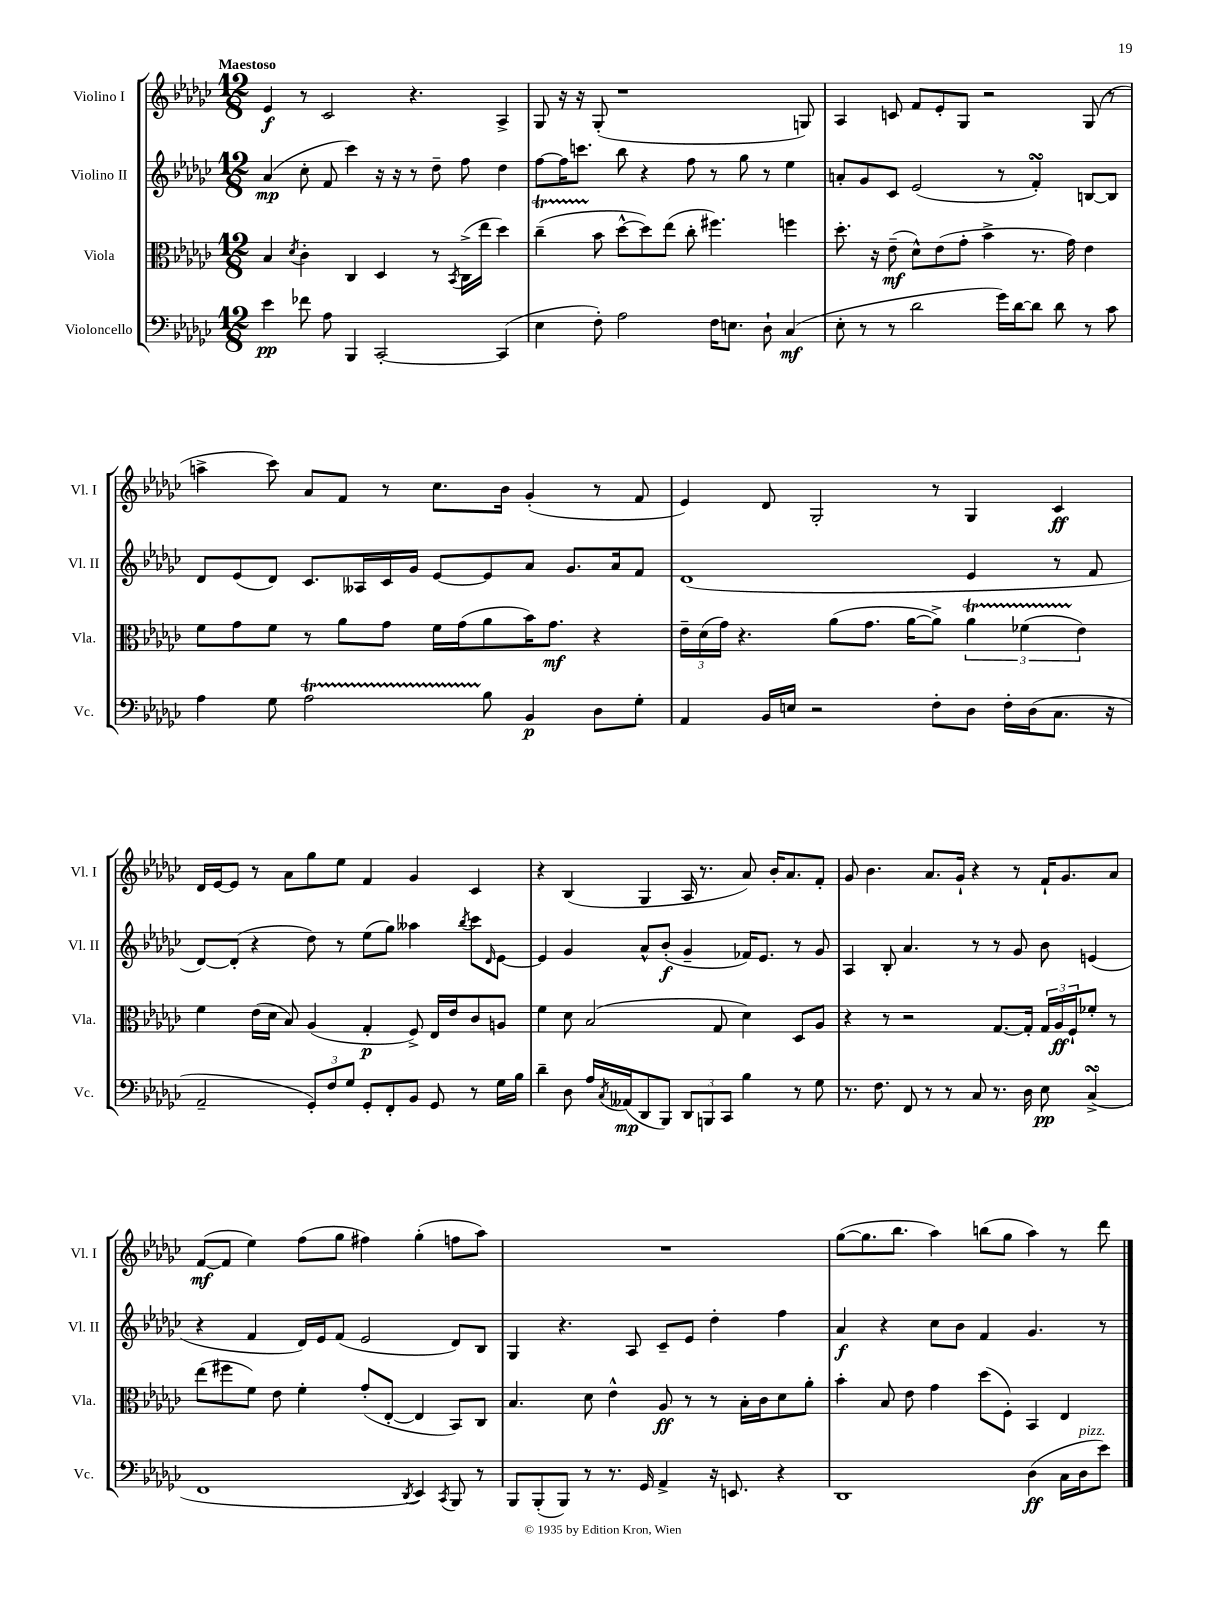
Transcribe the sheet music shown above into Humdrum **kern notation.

**kern	**dynam	**kern	**dynam	**kern	**dynam	**kern	**dynam
*part4	*part4	*part3	*part3	*part2	*part2	*part1	*part1
*staff4	*staff4	*staff3	*staff3	*staff2	*staff2	*staff1	*staff1
*I"Violoncello	*	*I"Viola	*	*I"Violino II	*	*I"Violino I	*
*I'Vc.	*	*I'Vla.	*	*I'Vl. II	*	*I'Vl. I	*
*clefF4	*	*clefC3	*	*clefG2	*	*clefG2	*
*k[b-e-a-d-g-c-]	*	*k[b-e-a-d-g-c-]	*	*k[b-e-a-d-g-c-]	*	*k[b-e-a-d-g-c-]	*
*M12/8	*	*M12/8	*	*M12/8	*	*M12/8	*
=1	=1	=1	=1	=1	=1	=1	=1
!	!	!	!	!	!	!LO:TX:a:B:t=Maestoso	!
4e-\	pp	4B-/	.	(4a-/	mp	4e-/	f
.	.	8qd-/	.	.	.	.	.
8f-X\	.	4c-'\	.	8cc-'\	.	8r	.
8A-\	.	.	.	8f/	.	2c-/	.
4BBB-/	.	4C-/	.	4ccc-\)	.	.	.
[2CC-'/	.	4D-/	.	16r	.	.	.
.	.	.	.	16r	.	.	.
.	.	.	.	8r	.	4.r	.
.	.	8r	.	8dd-~\	.	.	.
.	.	8qBB-/	.	.	.	.	.
.	.	(16C-^\LL	.	8ff\	.	.	.
.	.	16ee-\JJ	.	.	.	.	.
(4CC-/]	.	4dd-\)	.	4dd-\	.	4A-^/	.
=2	=2	=2	=2	=2	=2	=2	=2
4E-\	.	(4cc-T~\	.	[8ff\L	.	8G-/	.
.	.	.	.	16ff\K]	.	16r	.
.	.	.	.	8.cccn\J	.	16r	.
8F'\)	.	8b-\	.	.	.	(8G-'/	.
2A-\	.	[8dd-^^\L	.	8bb-\	.	1r	.
.	.	8dd-\])	.	4r	.	.	.
.	.	(8ee-\J	.	.	.	.	.
.	.	8cc-'\	.	8ff\	.	.	.
16F\KL	.	4.ff#X\)	.	8r	.	.	.
8.En\J	.	.	.	.	.	.	.
.	.	.	.	8gg-\	.	.	.
8D-`\	.	.	.	8r	.	.	.
(4C-/	mf	4ffn\	.	4ee-\	.	.	.
.	.	.	.	.	.	8Gn/)	.
=3	=3	=3	=3	=3	=3	=3	=3
8E-'\	.	8.dd-'\	.	8an'/L	.	4A-/	.
8r	.	.	.	8g-/	.	.	.
.	.	16r	.	.	.	.	.
8r	.	(8e-~\	mf	8c-/J	.	8cn/	.
2d-\	.	8d-^^\L)	.	(2e-/	.	8f/L	.
.	.	(8e-\	.	.	.	8e-'/	.
.	.	8g-'\J	.	.	.	8G-/J	.
.	.	4b-^\	.	.	.	2r	.
16g-\LL)	.	.	.	8r	.	.	.
[16d-\J	.	.	.	.	.	.	.
8d-\J]	.	8.r	.	4fsSsS'/)	.	.	.
8d-\	.	.	.	.	.	.	.
.	.	16g-\)	.	.	.	.	.
8r	.	4e-\	.	[8Bn/L	.	(8G-/	.
8c-\	.	.	.	8B/J]	.	8r	.
!!LO:LB:g=z
=4	=4	=4	=4	=4	=4	=4	=4
4A-\	.	8f\L	.	8d-/L	.	4aan^\	.
.	.	8g-\	.	(8e-/	.	.	.
8G-\	.	8f\J	.	8d-/J)	.	8ccc-\)	.
2A-T\	.	8r	.	8.c-/L	.	8a-/L	.
.	.	8a-\L	.	.	.	8f/J	.
.	.	.	.	16A--X/L	.	.	.
.	.	8g-\J	.	16c-/	.	8r	.
.	.	.	.	16g-/JJ	.	.	.
.	.	16f\LL	.	[8e-/L	.	8.cc-\L	.
.	.	(16g-\J	.	.	.	.	.
8B-\	.	8a-\	.	8e-/]	.	.	.
.	.	.	.	.	.	16b-\Jk	.
4BB-/	p	16b-\K)	.	8a-/J	.	(4g-'/	.
.	.	8.g-\J	mf	.	.	.	.
.	.	.	.	8.g-/L	.	.	.
8D-\L	.	4r	.	.	.	8r	.
.	.	.	.	16a-/k	.	.	.
8G-'\J	.	.	.	8f/J	.	8f/	.
=5	=5	=5	=5	=5	=5	=5	=5
4AA-/	.	24e-~\LL	.	(1d-	.	4e-/)	.
.	.	(24d-\	.	.	.	.	.
.	.	24g-\JJ)	.	.	.	.	.
.	.	4.r	.	.	.	.	.
16BB-/LL	.	.	.	.	.	8d-/	.
16En/JJ	.	.	.	.	.	.	.
2r	.	.	.	.	.	2G-'/	.
.	.	(8a-\L	.	.	.	.	.
.	.	8.g-\J	.	.	.	.	.
.	.	[16a-\KL	.	.	.	.	.
8F'\L	.	8a-^\J])	.	.	.	8r	.
8D-\J	.	6a-T\	.	4e-/	.	4G-/	.
16F'\LL	.	.	.	.	.	.	.
.	.	(6f-XTTT\	.	.	.	.	.
(16D-\J	.	.	.	.	.	.	.
8.C-\J	.	.	.	8r	.	4c-/	ff
.	.	6e-\)	.	.	.	.	.
.	.	.	.	8f/	.	.	.
16r	.	.	.	.	.	.	.
!!LO:LB:g=z
=6	=6	=6	=6	=6	=6	=6	=6
2AA-~/	.	4f\	.	[8d-/L)	.	16d-/LL	.
.	.	.	.	.	.	[16e-/J	.
.	.	.	.	(8d-'/J]	.	8e-/J]	.
.	.	(16e-\LL	.	4r	.	8r	.
.	.	16d-\JJ	.	.	.	.	.
.	.	8B-/)	.	.	.	8a-\L	.
12GG-'/L)	.	(4A-/	.	8dd-\)	.	8gg-\	.
12F/	.	.	.	.	.	.	.
.	.	.	.	8r	.	8ee-\J	.
12G-/J	.	.	.	.	.	.	.
8GG-'/L	.	4G-'/	p	(8ee-\L	.	4f/	.
8FF'/	.	.	.	8gg-\J)	.	.	.
8BB-/J	.	8F^/)	.	4aa--X\	.	4g-/	.
8GG-/	.	16E-/LL	.	.	.	.	.
.	.	16e-/J	.	.	.	.	.
.	.	.	.	8qbb-/	.	.	.
8r	.	8c-/	.	8ccc-\L	.	4c-/	.
.	.	.	.	16qqd-/	.	.	.
16G-\LL	.	8An/J	.	[8e-\J	.	.	.
16B-\JJ	.	.	.	.	.	.	.
=7	=7	=7	=7	=7	=7	=7	=7
4d-~\	.	4f\	.	4e-/]	.	4r	.
8D-\	.	8d-\	.	4g-/	.	(4B-/	.
16A-/LL	.	(2B-/	.	.	.	.	.
8qC-/	.	.	.	.	.	.	.
(16AA--X/J	mp	.	.	.	.	.	.
8DD-/	.	.	.	8a-^^/L	.	4G-/	.
8BBB-/J)	.	.	.	(8b-'/J	f	.	.
12DD-/L	.	.	.	4g-~/	.	16A-/	.
.	.	.	.	.	.	8.r	.
12BBBn/	.	.	.	.	.	.	.
.	.	8G-/	.	.	.	.	.
12CC-/J	.	.	.	.	.	.	.
4B-\	.	4d-\)	.	16f-X/KL)	.	8a-/)	.
.	.	.	.	8.e-/J	.	.	.
.	.	.	.	.	.	16b-'/KL	.
.	.	.	.	.	.	8.a-/	.
8r	.	8D-/L	.	8r	.	.	.
8G-\	.	8A-/J	.	8g-/	.	8f'/J	.
=8	=8	=8	=8	=8	=8	=8	=8
8.r	.	4r	.	4A-/	.	8g-/	.
.	.	.	.	.	.	4.b-\	.
8.F\	.	.	.	.	.	.	.
.	.	8r	.	8B-'/	.	.	.
8FF/	.	2r	.	4.a-/	.	.	.
8r	.	.	.	.	.	8.a-/L	.
8r	.	.	.	.	.	.	.
.	.	.	.	.	.	16g-`/Jk	.
8C-/	.	.	.	8r	.	4r	.
8.r	.	[8.G-/L	.	8r	.	.	.
.	.	.	.	8g-/	.	8r	.
16D-\	.	16G-'/Jk]	.	.	.	.	.
8E-\	pp	24G-/LL	.	8b-\	.	16f`/KL	.
.	.	24A-/	ff	.	.	.	.
.	.	.	.	.	.	8.g-/	.
.	.	24F`/J	.	.	.	.	.
(4C-sSSs^/	.	8f-X'/J	.	(4en/	.	.	.
.	.	8r	.	.	.	8a-/J	.
!!LO:LB:g=z
=9	=9	=9	=9	=9	=9	=9	=9
1FF	.	(8ee-\L	.	4r	.	([8f/L	mf
.	.	8ff#X\	.	.	.	8f/J]	.
.	.	8f\J)	.	4f/	.	4ee-\)	.
.	.	8e-\	.	.	.	.	.
.	.	4f'\	.	16d-/LL)	.	(8ff\L	.
.	.	.	.	16e-/J	.	.	.
.	.	.	.	(8f/J	.	8gg-\J	.
.	.	(8g-'/L	.	2e-/	.	4ff#X\)	.
.	.	[8E-'/J	.	.	.	.	.
8qDD-/	.	.	.	.	.	.	.
4EE-/)	.	4E-/]	.	.	.	(4gg-'\	.
8qCC-/	.	.	.	.	.	.	.
8BBB-/	.	8BB-/L)	.	8d-/L)	.	8ffn\L	.
8r	.	8C-/J	.	8B-/J	.	8aa-\J)	.
=10	=10	=10	=10	=10	=10	=10	=10
8BBB-/L	.	4.B-/	.	4G-/	.	1.r	.
(8BBB-'/	.	.	.	.	.	.	.
8BBB-/J)	.	.	.	4.r	.	.	.
8r	.	8d-\	.	.	.	.	.
8.r	.	4e-^^\	.	.	.	.	.
.	.	.	.	8A-/	.	.	.
16GG-/	.	.	.	.	.	.	.
4AA-^/	.	8A-/	ff	8c-~/L	.	.	.
.	.	8r	.	8e-/J	.	.	.
16r	.	8r	.	4dd-'\	.	.	.
8.EEn/	.	.	.	.	.	.	.
.	.	16B-'\LL	.	.	.	.	.
.	.	16c-\J	.	.	.	.	.
4r	.	8d-\	.	4ff\	.	.	.
.	.	8a-'\J	.	.	.	.	.
=11	=11	=11	=11	=11	=11	=11	=11
1DD-	.	4b-'\	.	4a-/	f	([8gg-\L	.
.	.	.	.	.	.	8.gg-\]	.
.	.	8B-/	.	4r	.	.	.
.	.	.	.	.	.	8.bb-\J	.
.	.	8e-\	.	.	.	.	.
.	.	4g-\	.	8cc-\L	.	4aa-\)	.
.	.	.	.	8b-\J	.	.	.
.	.	(8dd-\L	.	4f/	.	(8bbn\L	.
.	.	8F'\J)	.	.	.	8gg-\J	.
(4D-\	ff	4BB-/	.	4.g-/	.	4aa-\)	.
16C-\LL	.	4E-/	.	.	.	8r	.
!LO:TX:a:i:t=pizz.	!	!	!	!	!	!	!
16D-\J	.	.	.	.	.	.	.
8e-\J)	.	.	.	8r	.	8ddd-\	.
==	==	==	==	==	==	==	==
*-	*-	*-	*-	*-	*-	*-	*-
